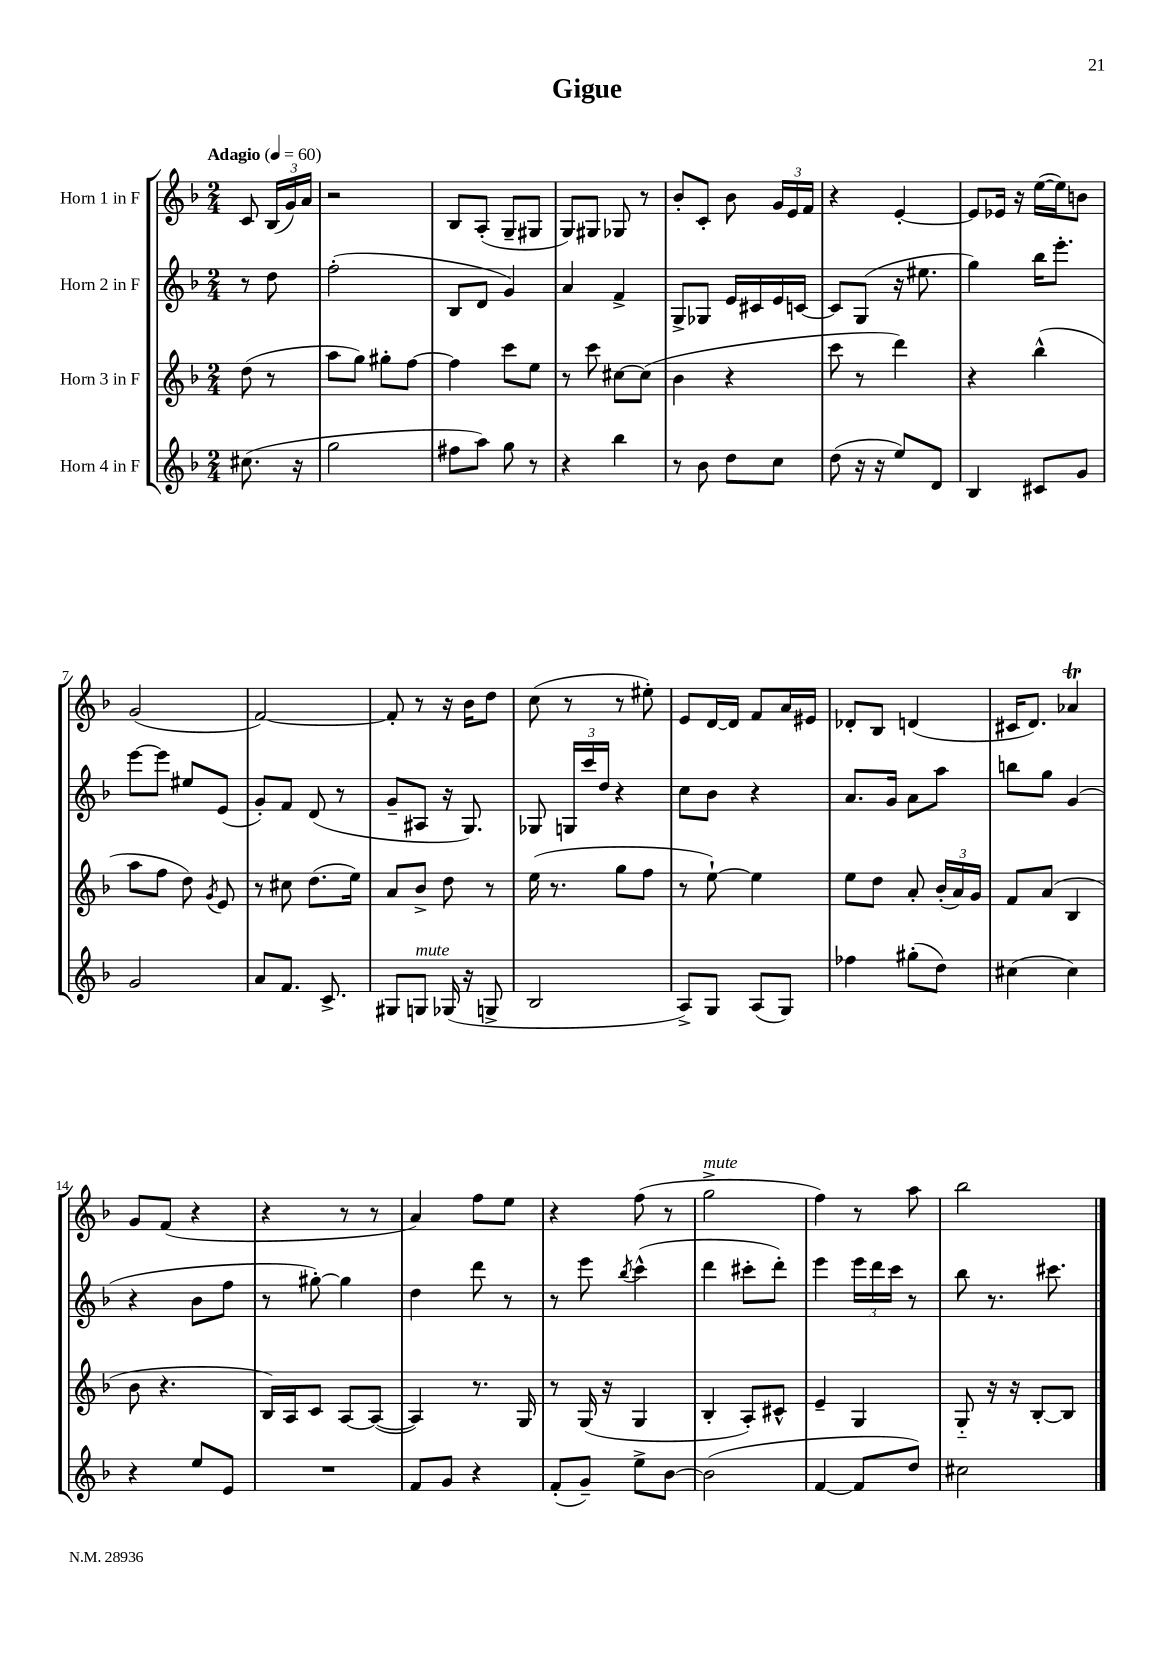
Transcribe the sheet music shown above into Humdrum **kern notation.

**kern	**kern	**kern	**kern
*staff4	*staff3	*staff2	*staff1
*clefG2	*clefG2	*clefG2	*clefG2
*k[b-]	*k[b-]	*k[b-]	*k[b-]
*M2/4	*M2/4	*M2/4	*M2/4
*MM60	*MM60	*MM60	*MM60
(8.cc#	(8dd	8r	8c
.	8r	8dd	(24B-
.	.	.	24g)
16r	.	.	.
.	.	.	24a
=	=	=	=
2gg	8aa	(2ff'	2r
.	8gg)	.	.
.	8gg#'	.	.
.	[8ff	.	.
=	=	=	=
8ff#	4ff]	8B-	8B-
8aa)	.	8d	(8A'
8gg	8ccc	4g)	8G~
8r	8ee	.	8G#
=	=	=	=
4r	8r	4a	8G)
.	8ccc	.	8G#
4bb-	[8cc#	4f^	8G-
.	(8cc#]	.	8r
=	=	=	=
8r	4b-	8G^	8b-'
8b-	.	8G-	8c'
8dd	4r	16e	8b-
.	.	16c#	.
8cc	.	16e	24g
.	.	.	24e
.	.	[16c	.
.	.	.	24f
=	=	=	=
(8dd	8ccc	8c]	4r
16r	8r	(8G	.
16r	.	.	.
8ee)	4ddd)	16r	[4e'
.	.	8.ee#	.
8d	.	.	.
=	=	=	=
4B-	4r	4gg)	8e]
.	.	.	16e-
.	.	.	16r
8c#	(4bb-^^	16bb-	([16ee
.	.	8.eee'	16ee])
8g	.	.	8b
=	=	=	=
2g	8aa	[8eee	(2g
.	8ff	8eee]	.
.	8dd)	8ee#	.
.	8qg	.	.
.	8e	(8e	.
=	=	=	=
8a	8r	8g')	[2f)
8.f	8cc#	8f	.
.	(8.dd	(8d	.
8.c^	.	.	.
.	.	8r	.
.	16ee)	.	.
=	=	=	=
8G#	8a	8g~	8f']
8G	8b-^	8A#	8r
(16G-	8dd	16r	16r
16r	.	8.G)	16b-
8G^	8r	.	8dd
=	=	=	=
2B-	(16ee	8G-	(8cc
.	8.r	.	.
.	.	24G	8r
.	.	24ccc	.
.	.	24dd	.
.	8gg	4r	8r
.	8ff	.	8ee#')
=	=	=	=
8A^)	8r	8cc	8e
8G	[8ee`)	8b-	[16d
.	.	.	16d]
(8A	4ee]	4r	8f
8G)	.	.	16a
.	.	.	16e#
=	=	=	=
4ff-	8ee	8.a	8d-'
.	8dd	.	8B-
.	.	16g	.
(8gg#'	8a'	8a	(4d
8dd)	(24b-'	8aa	.
.	24a)	.	.
.	24g	.	.
=	=	=	=
(4cc#	8f	8bb	16c#
.	.	.	8.d)
.	(8a	8gg	.
4cc#)	4B-	(4g	4a-
=	=	=	=
4r	8b-	4r	8g
.	4.r	.	(8f
8ee	.	8b-	4r
8e	.	8ff	.
=	=	=	=
2r	16B-)	8r	4r
.	16A	.	.
.	8c	[8gg#')	.
.	[8A	4gg#]	8r
.	(8A_	.	8r
=	=	=	=
8f	4A])	4dd	4a)
8g	.	.	.
4r	8.r	8ddd	8ff
.	.	8r	8ee
.	16G	.	.
=	=	=	=
(8f'	8r	8r	4r
8g~)	(16G	8eee	.
.	16r	.	.
.	.	8qbb-	.
8ee^	4G	(4ccc^^	(8ff
[8b-	.	.	8r
=	=	=	=
(2b-]	4B-'	4ddd	2gg^
.	8A')	8ccc#'	.
.	8c#^^	8ddd')	.
=	=	=	=
[4f	4e~	4eee	4ff)
8f]	4G	24eee	8r
.	.	24ddd	.
.	.	24ccc	.
8dd)	.	8r	8aa
=	=	=	=
2cc#	8G'~	8bb-	2bb-
.	16r	8.r	.
.	16r	.	.
.	[8B-'	.	.
.	.	8.ccc#	.
.	8B-]	.	.
==	==	==	==
*-	*-	*-	*-
